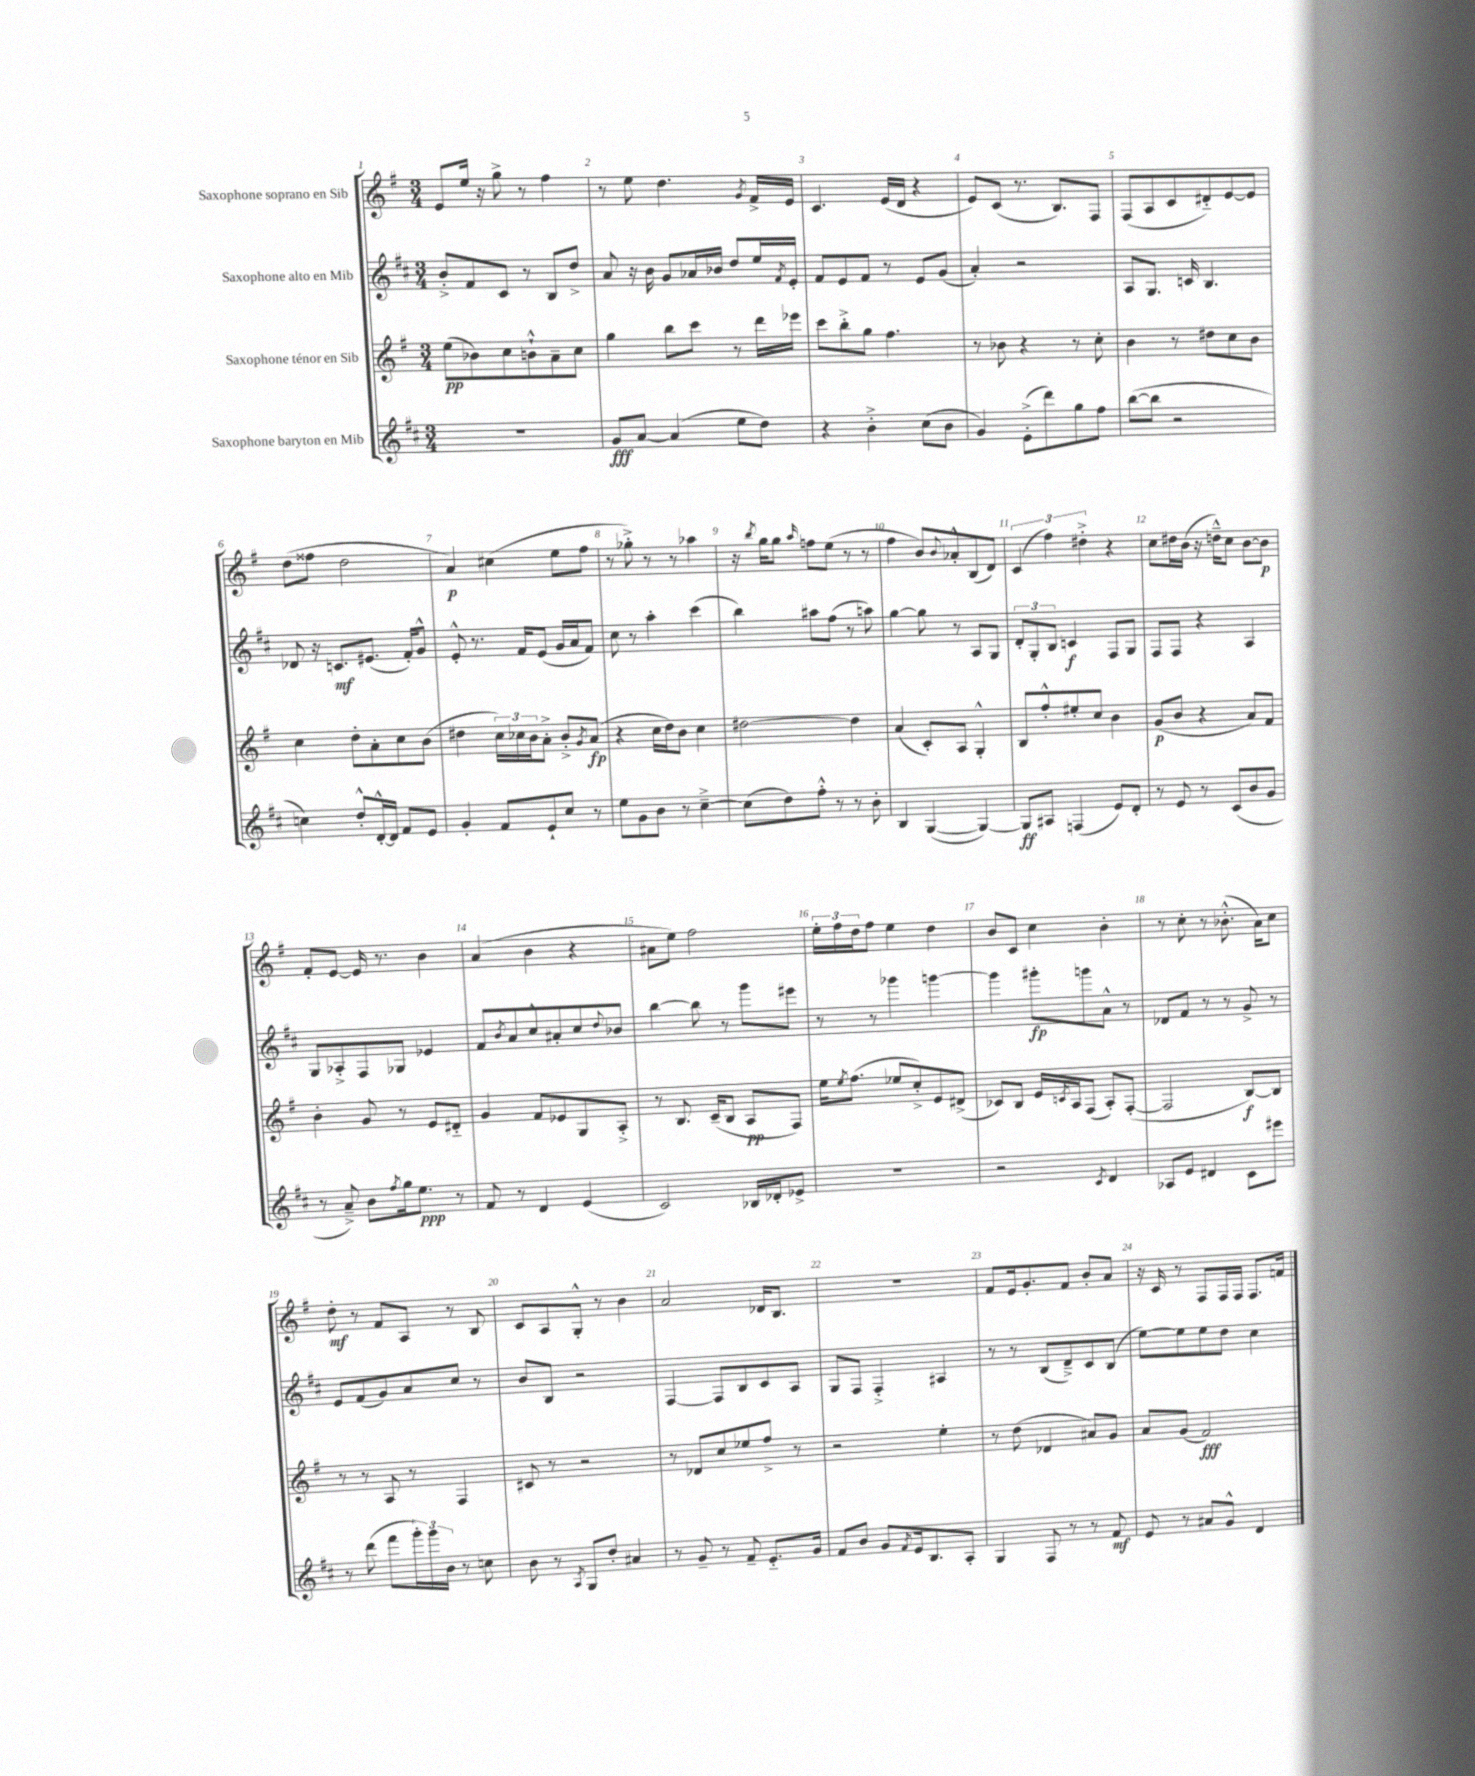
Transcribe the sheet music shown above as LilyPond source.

<<
\new StaffGroup <<
\new Staff = "s0" \with { instrumentName = "Saxophone soprano en Sib" } {
    \clef treble \key g \major \numericTimeSignature \time 3/4
    e'8 e''16 r16 g''8-> r8 fis''4 |
    r8 e''8 d''4. \acciaccatura { g'8 } fis'16-> e'16 |
    c'4. e'16( d'16 r4 |
    e'8) c'8( r8. b8.) fis8 |
    fis8( a8 c'8 dis'8-_) e'8~ e'8 |
    d''8( fisis''8 d''2 |
    a'4\p) cis''4( e''8 fis''8 |
    r8 ges''8-.->) r8 r8 aes''4 |
    r16 \acciaccatura { b''8 } g''16 g''8 \grace { a''16 } f''8 e''8( r8 r8 |
    fis''4 b'8) \appoggiatura { b'8 } aes'8-.-^ b8( d'8) |
    \tuplet 3/2 { c'4( fis''4) dis''4-.-> } r4 |
    c''8 dis''16 b'16( r16 d''16---^) c''8 b'8~ b'8\p |
    fis'8-. e'8~ e'16 r8. b'4 |
    a'4( b'4 r4 |
    ais'8 e''8) fis''2 |
    \tuplet 3/2 { e''16-. fis''16 d''16 } fis''8 e''4 d''4 |
    b'8 c'8 c''4 b'4-. |
    r8 c''8-. r8 bes'8.-.-^( a'16) c''8 |
    d''8-.\mf r8 fis'8 a8 r8 b8 |
    c'8 a8 g8-.-^ r8 b'4 |
    a'2 des'16 b8. |
    R2. |
    fis'8 e'16 g'8.-. fis'8 b'8-. a'8 |
    r16 c'16 r8 fis8 fis16 fis16 fis8. f'16 \bar "|." |
}
\new Staff = "s1" \with { instrumentName = "Saxophone alto en Mib" } {
    \clef treble \key d \major \numericTimeSignature \time 3/4
    b'8-.-> fis'8 cis'8 r8 b8 d''8-> |
    a'8 r16 b'16 g'8 aes'16 bes'16 d''8 e''16 \acciaccatura { fis'8 } e'16-. |
    fis'8 e'8 fis'8 r8 e'8 g'8( |
    a'4-.) r2 |
    a8 g8. c'16 b4. |
    des'8 r16 c'8.\mf eis'8.( fis'16-.) g'8-^ |
    e'8-.-^ r8. fis'16 e'8( g'16 a'16 fis'8) |
    cis''8 r8 a''4-. cis'''4( |
    b''4) ais''8 fis''8( r8 a''8) |
    g''4~ g''8 r8 a8 g8 |
    \tuplet 3/2 { d'8-. g8-. b8 } c'4\f fis8 g8 |
    fis8 fis8 r4 a4 |
    g8 aes8-.-> fis8 ges8 ees'4 |
    fis'8 \acciaccatura { b'8 } a'8 cis''8-^ ais'8-. cis''8 \appoggiatura { d''8 } bes'8 |
    b''4~ b''8 r8 g'''8 eis'''8 |
    r8 r8 ges'''4 g'''4~ |
    g'''4 gis'''8-.\fp g'''8 a'8-^ r8 |
    des'8 fis'8 r8 r8 g'8-> r8 |
    e'8 fis'8( g'8) a'8 cis''8 r8 |
    b'8 b8 r2 |
    fis4~ fis8 b8 cis'8 a8 |
    g8 fis8 fis4-.-> ais4 |
    r8 r8 b8( d'8--->) cis'8 b8( |
    e''8~) e''8 e''8 d''8 cis''4 \bar "|." |
}
\new Staff = "s2" \with { instrumentName = "Saxophone ténor en Sib" } {
    \clef treble \key g \major \numericTimeSignature \time 3/4
    e''8\pp( bes'8) c''8 b'8-!-^ a'8-- c''8 |
    g''4 b''8 c'''8 r8 d'''16 ees'''16 |
    c'''8 b''8-.-> g''8 fis''4. |
    r8 bes'8 r4 r8 c''8-. |
    b'4 r8 dis''8 c''8 b'8 |
    c''4 d''8-. a'8-. c''8 b'8( |
    dis''4 \tuplet 3/2 { c''16) ces''16 b'16 } a'8-.-> b'8-.-> \acciaccatura { g'8 } a'8\fp( |
    r4 c''16 d''16) b'8 c''4 |
    dis''2~ dis''4 |
    a'4( c'8-.) a8 g4-.-^ |
    b8 fis''8-.-^ eis''8-. c''8 b'4 |
    g'8\p( b'8 r4 a'8) fis'8 |
    b'4-. g'8 r8 e'8 dis'8-_ |
    g'4 fis'8 ees'8 g8 a8-.-> |
    r8 b8. c'16--( b8 a8\pp fis8) |
    e''16 \acciaccatura { e''8 } fis''8.( ees''8 c''8-.->) e'8 dis'8->( |
    ces'8) b8 e'16 \acciaccatura { c'8 } a16 fis8( a8-.) fis8~-.( |
    fis2 b8~\f) b8 |
    r8 r8 a8 r8 fis4 |
    cis'8 r8 r2 |
    r8 des'8 c''8 ees''8 fis''8-> r8 |
    r2 e''4-. |
    r8 d''8( des'4 ais'8) g'8 |
    a'8 g'8( fis'2\fff) \bar "|." |
}
\new Staff = "s3" \with { instrumentName = "Saxophone baryton en Mib" } {
    \clef treble \key d \major \numericTimeSignature \time 3/4
    R2. |
    g'8\fff a'8~ a'4( e''8 d''8) |
    r4 b'4-.-> cis''8( b'8 |
    g'4) e'8-.->( d'''8) g''8 fis''8 |
    b''8~( b''8 r2 |
    c''4) d''8-.-^ d'16~-.-^ d'16 fis'8 e'8 |
    g'4-. fis'8 e'8-! cis''8 r8 |
    e''8 g'8 b'8 r8 cis''4~---> |
    cis''8( d''8) fis''8-.-^ r8 r8 b'8-. |
    b4 g4~( g4~) |
    g8\ff ais8 f4( e'8) d'8-. |
    r8 e'8 r8 cis'8( b'8 g'8 |
    r8 a'8--->) b'8 \acciaccatura { fis''8 } g''16 e''8.\ppp r8 |
    fis'8 r8 d'4 e'4( |
    cis'2) bes16 des'16-. ees'8-> |
    R2. |
    r2 \acciaccatura { cis'8 } d'4 |
    aes8 e'8 dis'4 cis'8 eis'''8 |
    r8 d'''8( fis'''8 \tuplet 3/2 { g'''16-.) g'''16 b'16 } r8 c''8 |
    b'8 r8 \acciaccatura { a8 } g8 d''8-. ais'4 |
    r8 g'8-- r8 fis'8-- e'8.-_ g'16 |
    fis'8 b'8 g'8 \acciaccatura { fis'8 } e'16 b8. a8-. |
    g4 fis8 r8 r8 fis'8\mf |
    e'8 r8 ais'8 g'8-^ d'4 \bar "|." |
}
>>
>>
\layout { \context { \Score \override BarNumber.break-visibility = ##(#f #t #t) barNumberVisibility = #all-bar-numbers-visible } }
